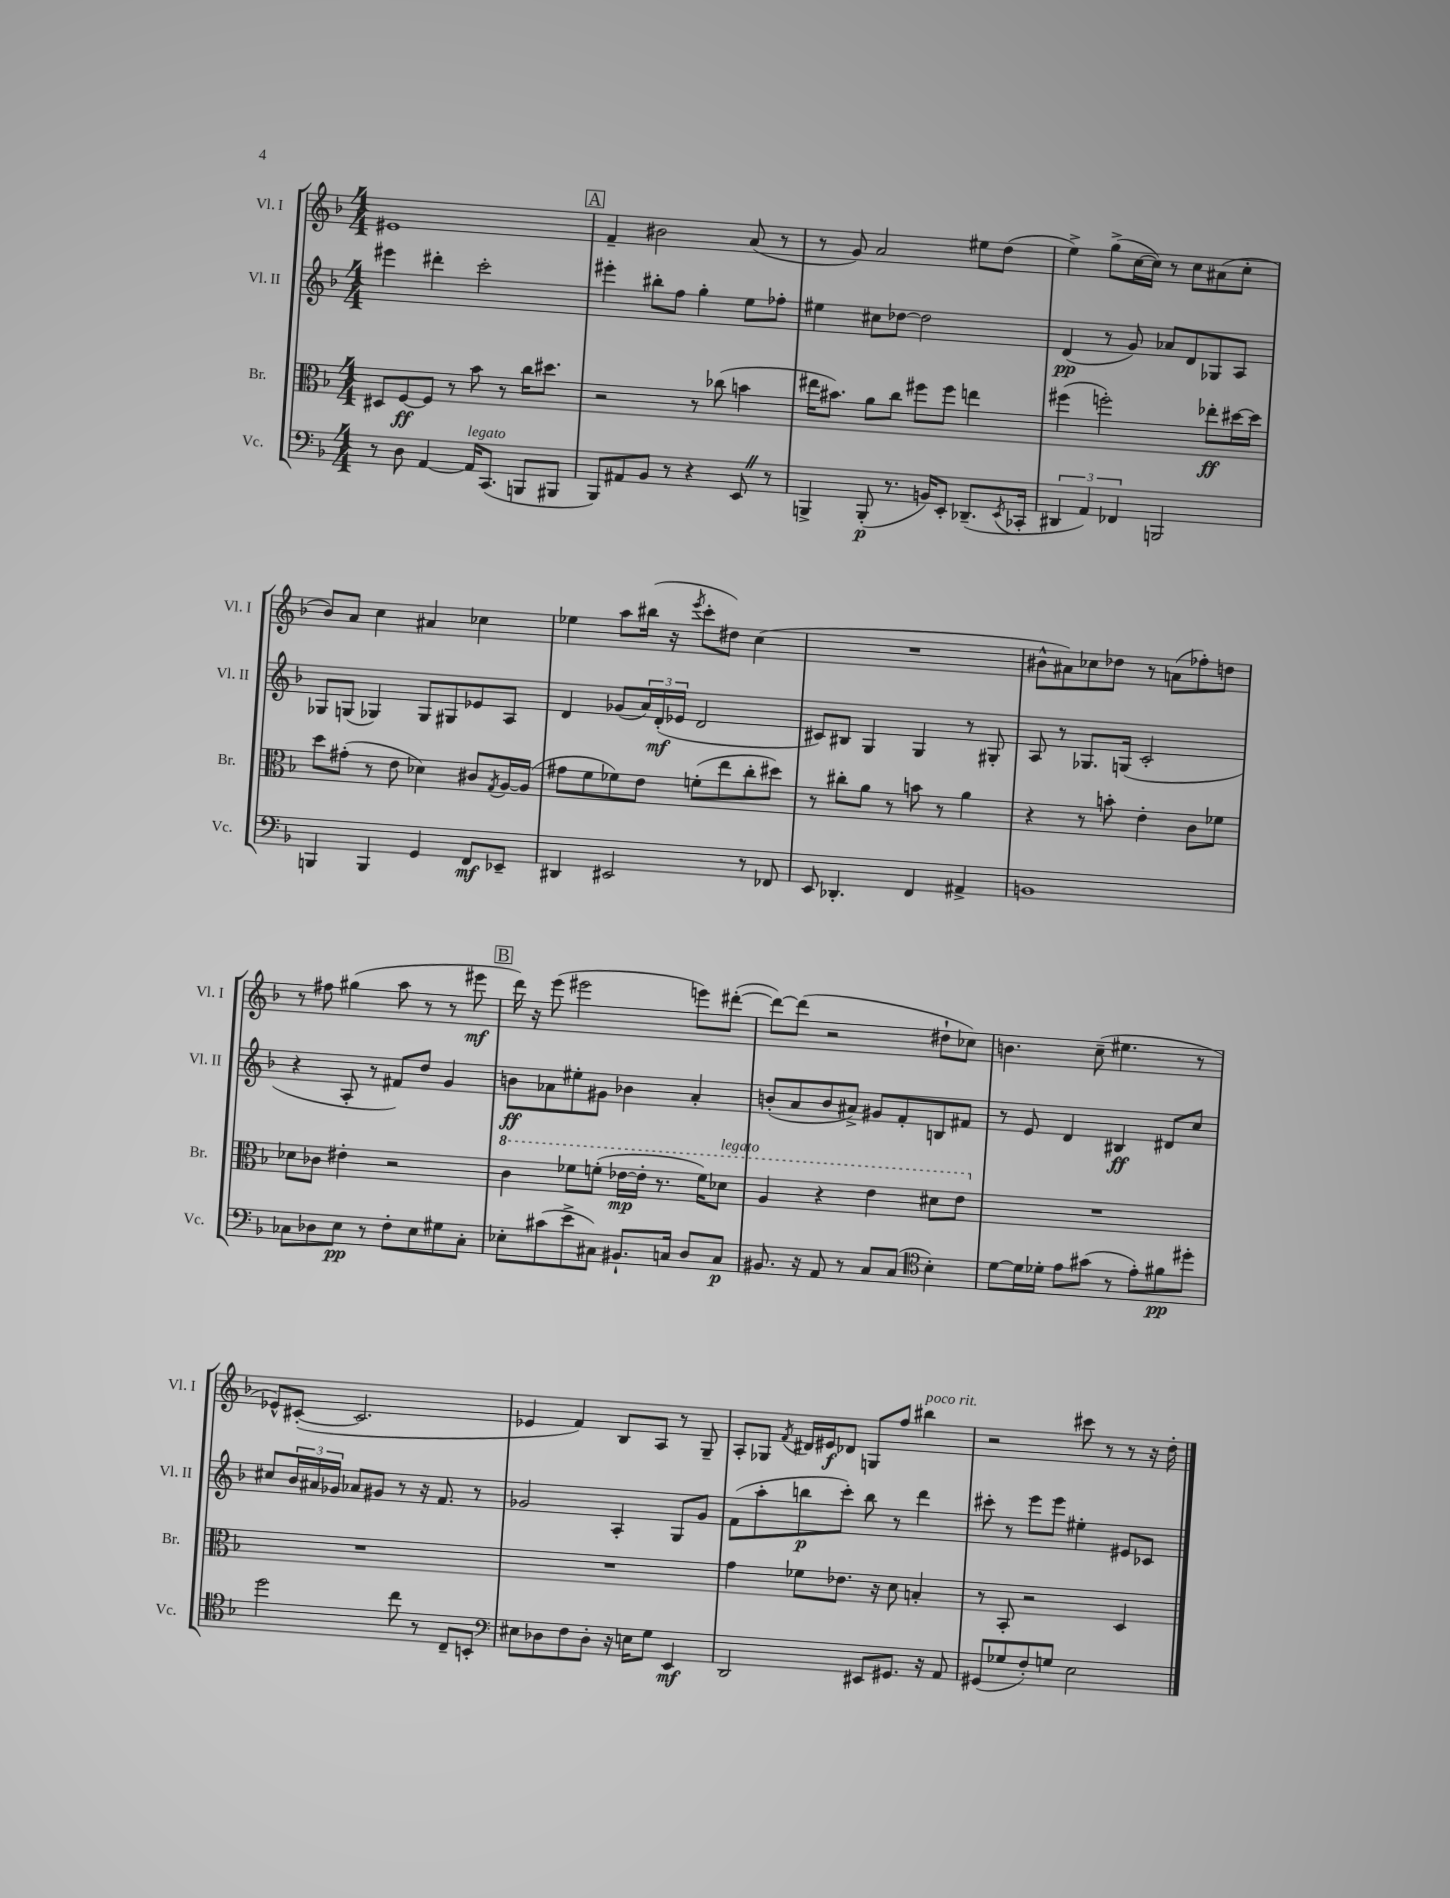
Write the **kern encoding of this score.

**kern	**dynam	**kern	**dynam	**kern	**dynam	**kern	**dynam
*part4	*part4	*part3	*part3	*part2	*part2	*part1	*part1
*staff4	*staff4	*staff3	*staff3	*staff2	*staff2	*staff1	*staff1
*I"Vc.	*	*I"Br.	*	*I"Vl. II	*	*I"Vl. I	*
*I'Vc.	*	*I'Br.	*	*I'Vl. II	*	*I'Vl. I	*
*clefF4	*	*clefC3	*	*clefG2	*	*clefG2	*
*k[b-]	*	*k[b-]	*	*k[b-]	*	*k[b-]	*
*M4/4	*	*M4/4	*	*M4/4	*	*M4/4	*
=56	=56	=56	=56	=56	=56	=56	=56
8r	.	8D#X/L	.	4eee#X\	.	1e#X	.
8D\	.	[8F/	ff	.	.	.	.
[4AA/	.	8F/J]	.	4ddd#X'\	.	.	.
.	.	8r	.	.	.	.	.
!LO:TX:a:i:t=legato	!	!	!	!	!	!	!
16AA/KL]	.	8b-\	.	2ccc'\	.	.	.
(8.CC/J	.	.	.	.	.	.	.
.	.	8r	.	.	.	.	.
8BBBn/L	.	16cc\KL	.	.	.	.	.
.	.	8.dd#X\J	.	.	.	.	.
8BBB#X/J	.	.	.	.	.	.	.
!!LO:REH:place=s1:t=A
=57	=57	=57	=57	=57	=57	=57	=57
8BBB-/L)	.	2r	.	4eee#X'\	.	4f~/	.
8AA#X/	.	.	.	.	.	.	.
8BB-/J	.	.	.	8bb#X'\L	.	2b#X\	.
8r	.	.	.	8ff\J	.	.	.
4r	.	8r	.	4gg'\	.	.	.
.	.	(8cc-X\	.	.	.	.	.
8EEZ/	.	4bn\	.	8ee\L	.	(8a/	.
8r	.	.	.	8ff-X'\J	.	8r	.
=58	=58	=58	=58	=58	=58	=58	=58
4BBBn^/	.	16ee#X\KL	.	4ee#X\	.	8r	.
.	.	8.b#X\J)	.	.	.	.	.
.	.	.	.	.	.	8g/)	.
(8BBB'/	p	8a\L	.	8cc#X\L	.	2a/	.
8.r	.	8cc\J	.	[8dd-X\J	.	.	.
.	.	8ff#X\L	.	2dd-\]	.	.	.
16BBn/KL)	.	.	.	.	.	.	.
8EE'/J	.	8ff#\J	.	.	.	.	.
(8.DD-X~/L	.	4een\	.	.	.	8ee#X\L	.
.	.	.	.	.	.	(8dd\J	.
8qEE/	.	.	.	.	.	.	.
16CC-X'/Jk	.	.	.	.	.	.	.
=59	=59	=59	=59	=59	=59	=59	=59
6DD#X/	.	(4ff#X\	.	(4d/	pp	4ee^\)	.
6AA/)	.	.	.	.	.	.	.
.	.	2ffn'\)	.	8r	.	(8gg^\L	.
6FF-X/	.	.	.	.	.	.	.
.	.	.	.	8g/)	.	[16cc\L	.
.	.	.	.	.	.	16cc\JJ])	.
2BBBn/	.	.	.	8a-X/L	.	8r	.
.	.	.	.	8d/	.	8cc\L	.
.	.	8ee-X'\L	ff	8G-X/	.	(8a#X\	.
.	.	[16dd#X\L	.	8A/J	.	8cc'\J	.
.	.	16dd#\JJ]	.	.	.	.	.
!!LO:LB:g=z
=60	=60	=60	=60	=60	=60	=60	=60
4BBBn/	.	8dd\L	.	8G-X/L	.	8b-/L)	.
.	.	(8g#X'\J	.	(8Gn/J	.	8a/J	.
4BBB/	.	8r	.	4G-X/)	.	4cc\	.
.	.	8e\	.	.	.	.	.
4GG/	.	4d-X\)	.	8G-/L	.	4a#X/	.
.	.	.	.	8G#X/	.	.	.
8FF/L	mf	8c#X/L	.	8e-X/	.	4cc-X\	.
.	.	8qG/	.	.	.	.	.
8EE-X~/J	.	[16A/L	.	8A/J	.	.	.
.	.	(16A/JJ]	.	.	.	.	.
=61	=61	=61	=61	=61	=61	=61	=61
4DD#X/	.	8g#X\L	.	4d/	.	4ee-X\	.
.	.	8f\	.	.	.	.	.
2EE#X/	.	8f-X\)	.	(8g-X/L	.	8aa\L	.
.	.	8e\J	.	24a/L)	.	(16bb#X\Jk	.
.	.	.	.	(24d'/	mf	.	.
.	.	.	.	.	.	16r	.
.	.	.	.	24e-X/JJ	.	.	.
.	.	.	.	.	.	8qeee/	.
.	.	(8fn'\L	.	2d/	.	8ccc'\L	.
.	.	8ee\	.	.	.	8dd#X\J)	.
8r	.	8cc'\	.	.	.	(4cc\	.
8FF-X/	.	8dd#X\J)	.	.	.	.	.
=62	=62	=62	=62	=62	=62	=62	=62
8EE/	.	8r	.	8c#X/L)	.	1r	.
4.DD-X'/	.	8cc#X'\L	.	8B#X/J	.	.	.
.	.	8a\J	.	4G/	.	.	.
.	.	8r	.	.	.	.	.
4FF/	.	8bn\	.	4G/	.	.	.
.	.	8r	.	.	.	.	.
4AA#X^/	.	4a\	.	8r	.	.	.
.	.	.	.	8G#X'/	.	.	.
=63	=63	=63	=63	=63	=63	=63	=63
1BBn	.	4r	.	8A/	.	8b#X^^\L	.
.	.	.	.	8r	.	8a#X\)	.
.	.	8r	.	8.G-X/L	.	8cc-X\	.
.	.	8bn'\	.	.	.	8dd-X\J	.
.	.	.	.	(16Gn/Jk	.	.	.
.	.	4e'\	.	2c'/	.	8r	.
.	.	.	.	.	.	(8an\L	.
.	.	8c\L	.	.	.	8ff-X'\)	.
.	.	8f-X\J	.	.	.	8ddn\J	.
!!LO:LB:g=z
=64	=64	=64	=64	=64	=64	=64	=64
8C-X\L	.	8d-X\L	.	4r	.	8r	.
8D-X\	.	8c-X\J	.	.	.	8ff#X\	.
8E\J	pp	4e#X'\	.	8A'/	.	(4gg#X\	.
8r	.	.	.	8r	.	.	.
8F'\L	.	2r	.	8f#X/L)	.	8aa\	.
8E\	.	.	.	8dd/J	.	8r	.
8G#X\	.	.	.	4g/	.	8r	.
8C-'\J	.	.	.	.	.	8eee#X\	mf
!!LO:REH:place=s1:t=B
=65	=65	=65	=65	=65	=65	=65	=65
*	*	*8va	*	*	*	*	*
8E-X'\L	.	4cc\	.	8bn\L	ff	16ddd\)	.
.	.	.	.	.	.	16r	.
(8c#X\	.	.	.	8a-X\	.	(8eee\	.
8e^\	.	8ff-X\L	.	8ee#X'\	.	2eee#X\	.
8C#X\J)	.	(8ffn'\J	.	8g#X\J	.	.	.
8.BB#X`/L	.	[16ee-X\LL	mp	4b-X\	.	.	.
.	.	16ee-'\JJ]	.	.	.	.	.
.	.	8.r	.	.	.	.	.
16Cn/Jk	.	.	.	.	.	.	.
8D/L	.	.	.	4a-'/	.	8eeen\L)	.
.	.	16ff\KL)	.	.	.	.	.
!	!	!LO:TX:a:i:t=legato	!	!	!	!	!
8C/J	p	8dd-X\J	.	.	.	([8ddd#X'\J	.
=66	=66	=66	=66	=66	=66	=66	=66
8.BB#X/	.	4a/	.	(8bn'/L	.	8ddd#\L_)	.
.	.	.	.	8a/	.	(8ddd#\J]	.
16r	.	.	.	.	.	.	.
8AA/	.	4r	.	8b/	.	2r	.
8r	.	.	.	8a#X^/J)	.	.	.
8C/L	.	4ee\	.	8g#X/L	.	.	.
(8C/J	.	.	.	8f'/	.	.	.
*clefC4	*	*	*	*	*	*	*
4B-'\)	.	8dd#X\L	.	8Bn/	.	8dd#X`\L	.
.	.	8ee\J	.	8f#X/J	.	8cc-X\J)	.
=67	=67	=67	=67	=67	=67	=67	=67
*	*	*X8va	*	*	*	*	*
[8d\L	.	1r	.	8r	.	4.bn\	.
16d\L]	.	.	.	8e/	.	.	.
16d-X'\JJ	.	.	.	.	.	.	.
8e\L	.	.	.	4d/	.	.	.
(8g#X\J	.	.	.	.	.	(8cc~\	.
8r	.	.	.	4B#X/	ff	4.ee#X\	.
8e'\L)	.	.	.	.	.	.	.
8f#X\	pp	.	.	8d#X/L	.	.	.
8dd#X'\J	.	.	.	8cc/J	.	8r	.
!!LO:LB:g=z
=68	=68	=68	=68	=68	=68	=68	=68
2dd\	.	1r	.	8cc#X/L	.	8e-X^^/L)	.
.	.	.	.	24b-/L	.	([8c#X'/J	.
.	.	.	.	24a#X/	.	.	.
.	.	.	.	24g-X/JJ	.	.	.
.	.	.	.	8a-X/L	.	2.c#/]	.
.	.	.	.	8g#X/J	.	.	.
8cc\	.	.	.	8r	.	.	.
8r	.	.	.	16r	.	.	.
.	.	.	.	8.f/	.	.	.
8C~/L	.	.	.	.	.	.	.
8BBn'/J	.	.	.	8r	.	.	.
=69	=69	=69	=69	=69	=69	=69	=69
*clefF4	*	*	*	*	*	*	*
8E#X\L	.	1r	.	2g-X/	.	4e-X/	.
8D-X\	.	.	.	.	.	.	.
8F\	.	.	.	.	.	4f/)	.
8D-'\J	.	.	.	.	.	.	.
16r	.	.	.	4A'/	.	8B-/L	.
16En\KL	.	.	.	.	.	.	.
8G\J	.	.	.	.	.	8A/J	.
4EE/	mf	.	.	8G/L	.	8r	.
.	.	.	.	8g-/J	.	8G~/	.
=70	=70	=70	=70	=70	=70	=70	=70
2DD/	.	4g\	.	(8f\L	.	8A'/L	.
.	.	.	.	8aa'\	.	8G-X/J	.
.	.	.	.	.	.	8qf/	.
.	.	8f-X\L	.	8bbn\	p	16d#X/LL	.
.	.	.	.	.	.	16e#X/J	f
.	.	8.e-X\J	.	8ccc'\J)	.	8d-X/J	.
8EE#X/L	.	.	.	8bb\	.	8Gn/L	.
.	.	16r	.	.	.	.	.
8.GG#X/J	.	8d\	.	8r	.	8ff/J	.
!	!	!	!	!	!	!LO:TX:a:i:t=poco rit.	!
.	.	4Bn'/	.	4ddd\	.	4bb#X\	.
16r	.	.	.	.	.	.	.
8AA/	.	.	.	.	.	.	.
=71	=71	=71	=71	=71	=71	=71	=71
(8GG#X/L	.	8r	.	8ccc#X'\	.	2r	.
8G-X/	.	8BB-'/	.	8r	.	.	.
8F'/)	.	2r	.	8eee\L	.	.	.
8Gn/J	.	.	.	8eee\J	.	.	.
2E\	.	.	.	4ee#X'\	.	8ccc#X\	.
.	.	.	.	.	.	8r	.
.	.	4D/	.	8e#X/L	.	8r	.
.	.	.	.	8c-X/J	.	16r	.
.	.	.	.	.	.	16dd'\	.
==	==	==	==	==	==	==	==
*-	*-	*-	*-	*-	*-	*-	*-
